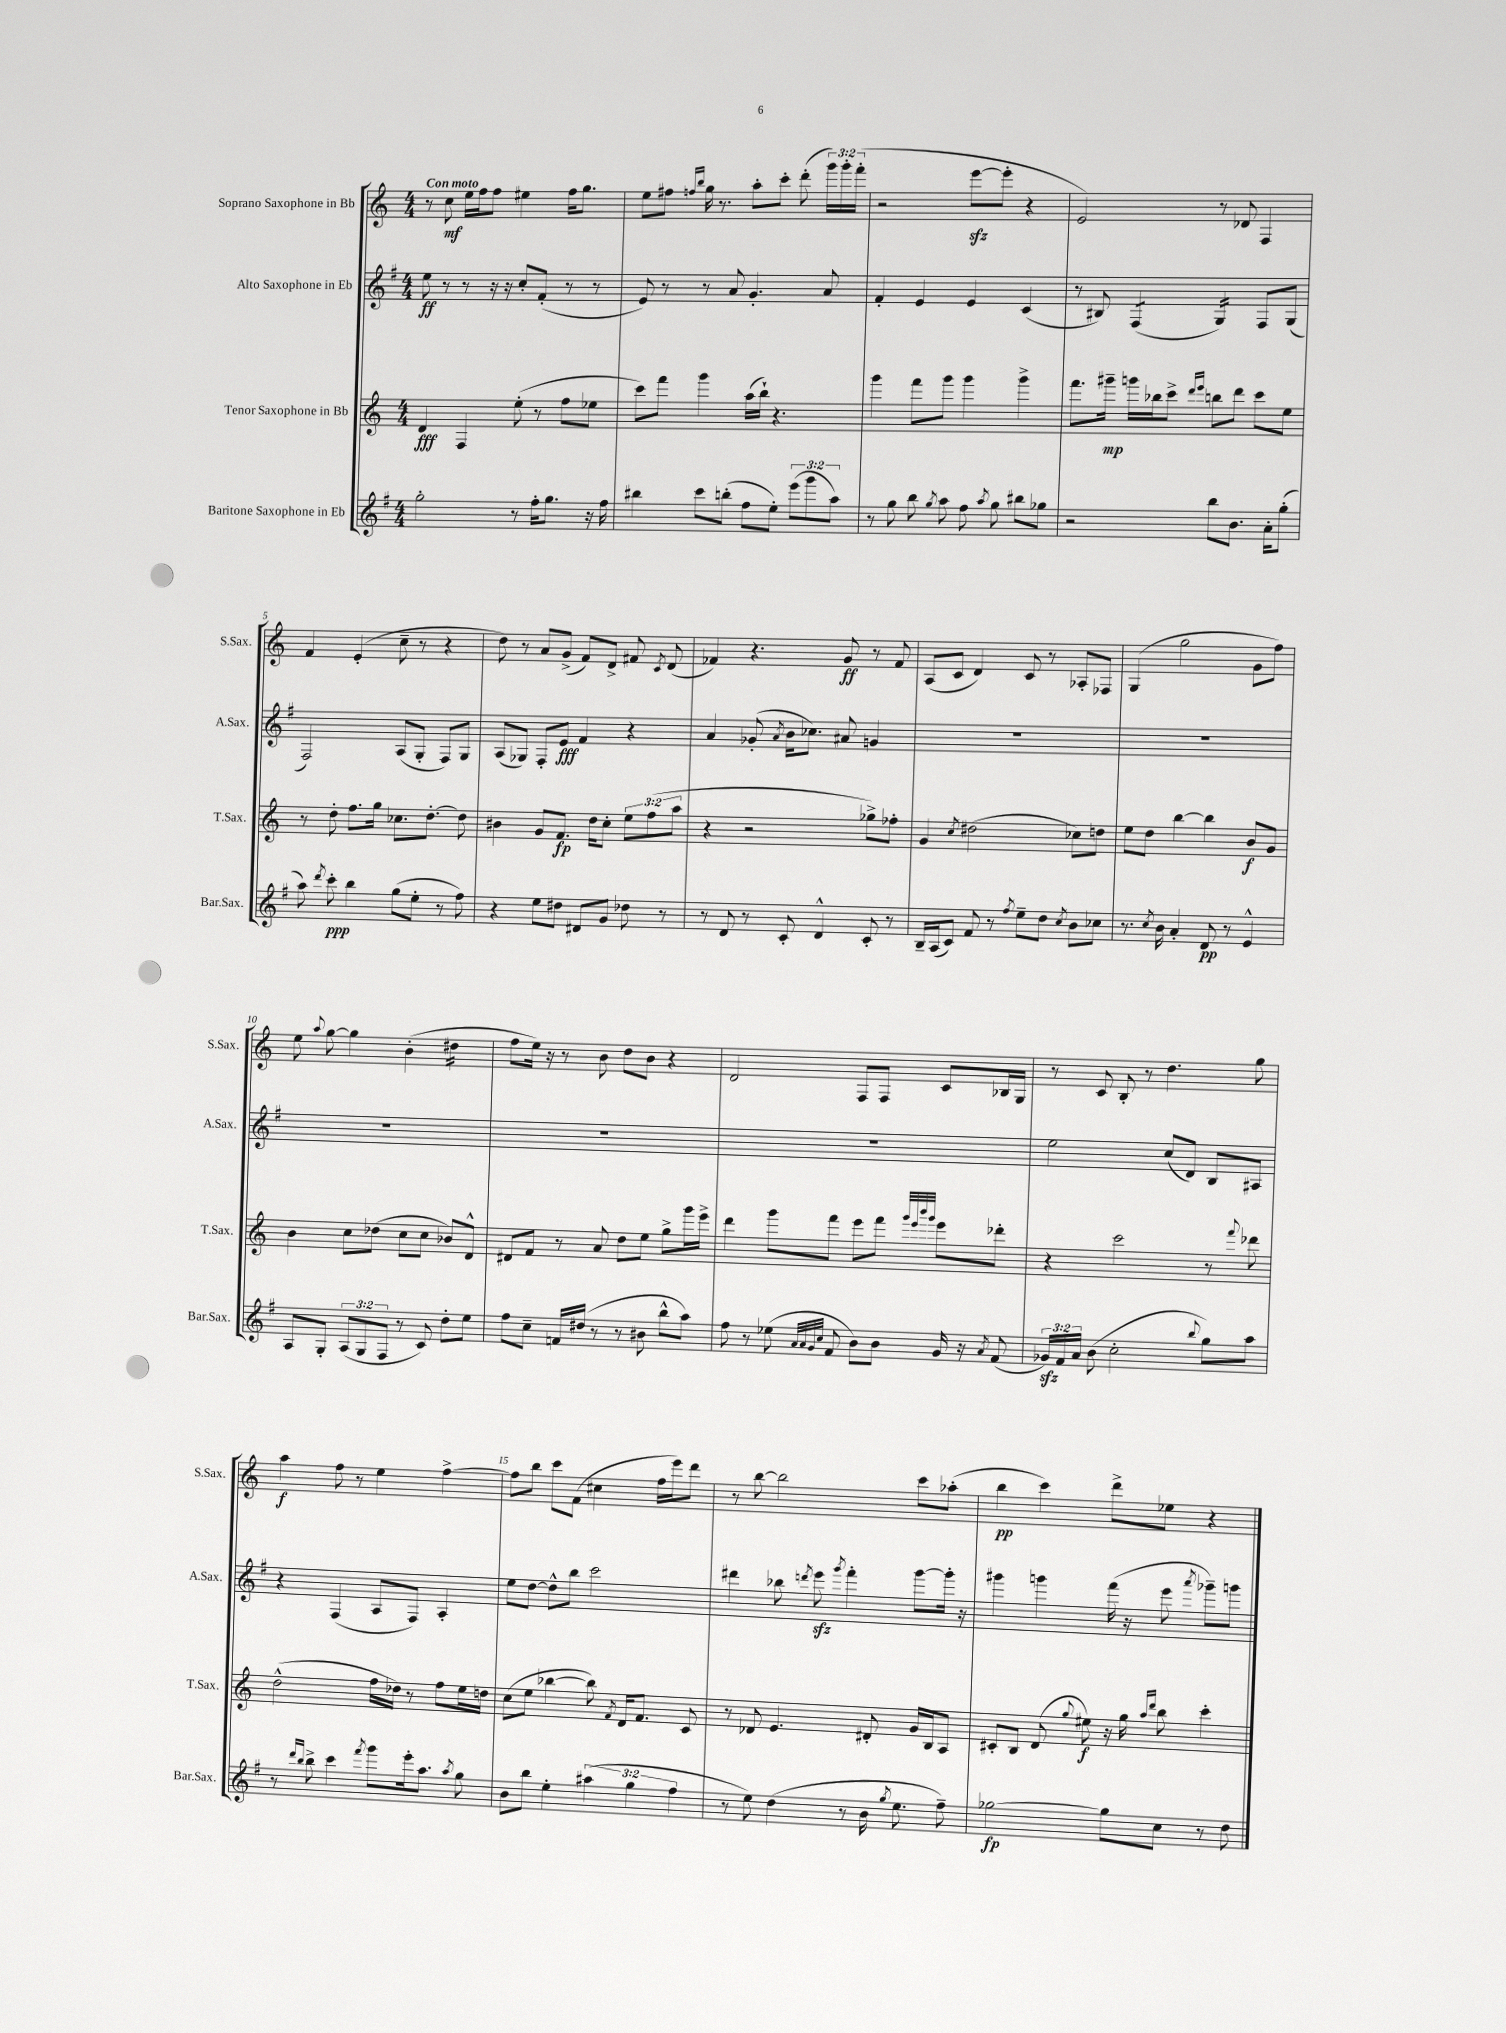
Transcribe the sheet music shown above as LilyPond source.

<<
\new StaffGroup <<
\new Staff = "s0" \with { instrumentName = "Soprano Saxophone in Bb" shortInstrumentName = "S.Sax." } {
    \clef treble \key c \major \numericTimeSignature \time 4/4 \override Staff.TupletNumber.text = #tuplet-number::calc-fraction-text \tempo "Con moto"
    \autoBeamOff r8 c''8\mf e''16[ f''16 f''8] eis''4 f''16[ g''8.] |
    e''8[ fis''8] \grace { f''16[ b''16] } g''16 r8. a''8[-. c'''8]-. d'''8-.( \tuplet 3/2 { g'''16[) g'''16-. f'''16]-.( } |
    r2 e'''8[~\sfz e'''8]-. r4 |
    e'2) r8 des'8 f4 |
    f'4 e'4-.( c''8-- r8 r4 |
    d''8) r8 a'8[ g'8]->( f'8[) d'8]-> fis'8 \acciaccatura { c'8 } d'8( |
    fes'4) r4. g'8\ff r8 fes'8 |
    a8[( c'8] d'4) c'8 r8 aes8[-. fes8] |
    g4( g''2 g'8[ f''8]) |
    e''8 \appoggiatura { a''8 } g''8~ g''4 b'4-.( dis''4:16 |
    f''8[ e''16]) r16 r8 b'8 d''8[ b'8] r4 |
    d'2 f8[ f8] c'8[ bes16 g16] |
    r8 c'8 b8-. r8 d''4. g''8 |
    a''4\f f''8 r8 e''4 f''4~-> |
    f''8[ b''8] c'''8[ f'8]( cis''4 f''16[ e'''16) d'''8] |
    r8 b''8~ b''2 c'''8[ aes''8]-.( |
    b''4\pp c'''4) d'''8[-> ees''8] r4 \bar "|." |
}
\new Staff = "s1" \with { instrumentName = "Alto Saxophone in Eb" shortInstrumentName = "A.Sax." } {
    \clef treble \key g \major \numericTimeSignature \time 4/4
    \autoBeamOff e''8\ff r8 r8 r16 r16 c''8[-. fis'8]-.( r8 r8 |
    e'8) r8 r8 a'8 g'4.-. a'8 |
    fis'4-. e'4 e'4 c'4( |
    r8 bis8) fis4:8( g4:16) fis8[ g8]( |
    fis2) a8[( g8]-. fis8[) g8] |
    a8[( ges8]) fis8[-. e'8]\fff fis'4 r4 |
    a'4 ges'8-.( \acciaccatura { a'8 } b'16[ ces''8.]) ais'8 g'4 |
    R1 |
    R1 |
    R1 |
    R1 |
    R1 |
    e''2 c''8[( d'8]) b8[ ais8] |
    r4 fis4( a8[ fis8]) a4-. |
    e''8[ d''8]~ d''8[-^ b''8] c'''2 |
    dis'''4 bes''8 \acciaccatura { d'''8 } e'''8\sfz \acciaccatura { g'''8 } fis'''4-. g'''8[~ g'''16]-. r16 |
    gis'''4 g'''4 fis'''16( r16 e'''8 \acciaccatura { a'''8 } ges'''8[--) g'''8] \bar "|." |
}
\new Staff = "s2" \with { instrumentName = "Tenor Saxophone in Bb" shortInstrumentName = "T.Sax." } {
    \clef treble \key c \major \numericTimeSignature \time 4/4 \override Staff.TupletNumber.text = #tuplet-number::calc-fraction-text
    \autoBeamOff d'4\fff f4 e''8-.( r8 f''8[ ees''8] |
    c'''8[) f'''8] g'''4 a''16[( b''16]-!) r4. |
    g'''4 f'''8[ g'''8] g'''4 g'''4-> |
    f'''8.[ gis'''16]--\mp g'''16[ bes''16 c'''8]-> \grace { d'''16[ e'''16] } b''8[ d'''8] c'''8[ e''8] |
    r8 d''8-. f''8.[ g''16] ces''8.[ d''8.]~-. d''8 |
    bis'4 g'8[ f'8.]\fp d''16[ c''8]-. \tuplet 3/2 { e''8[ f''8( a''8] } |
    r4 r2 ges''8[->) fes''8]-. |
    g'4 \acciaccatura { c''8 } dis''2( ces''8[) d''8] |
    e''8[ d''8] b''4~ b''4 b'8[\f g'8] |
    b'4 c''8[ des''8]( c''8[ c''8] bes'8[) d'8]-^ |
    dis'8[ f'8] r8 a'8 d''8[ e''8] g''8[-> g'''16 e'''16]-> |
    d'''4 g'''8[ f'''8] e'''8[ f'''8] \grace { g'''32[ e'''32 b'''32 g'''32] } e'''8[ des'''8]-. |
    r4 c'''2 r8 \appoggiatura { f'''8 } des'''8 |
    d''2-^( f''16[ des''16]) r8 f''8[ e''16 d''16] |
    c''8[( e''8] bes''4~ bes''8) \acciaccatura { f'8 } d'16[ f'8.] c'8 |
    r8 des'8 e'4. dis'8-. g'16[ b16 a8] |
    cis'8[-. b8] d'8( \appoggiatura { g''8 } eis''8\f) r16 g''16 \grace { a''16[ d'''16] } b''8 c'''4-. \bar "|." |
}
\new Staff = "s3" \with { instrumentName = "Baritone Saxophone in Eb" shortInstrumentName = "Bar.Sax." } {
    \clef treble \key g \major \numericTimeSignature \time 4/4 \override Staff.TupletNumber.text = #tuplet-number::calc-fraction-text
    \autoBeamOff g''2-. r8 fis''16[-. g''8.] r16 fis''16 |
    bis''4 c'''8[ b''8]-.( fis''8[ e''8]-.) \tuplet 3/2 { e'''8[( g'''8 a''8]) } |
    r8 g''8 b''8 \acciaccatura { g''8 } a''8 fis''8 \acciaccatura { a''8 } g''8 bis''8[ ges''8] |
    r2 b''8[ b'8.] a'16[-. g''8]-.( |
    a''8) \acciaccatura { d'''8 } c'''8-.\ppp b''4 g''8[( e''8]-. r8 fis''8) |
    r4 e''8[ dis''8] dis'8[ g'8] des''8 r8 |
    r8 d'8 r8 c'8-. d'4-^ c'8-. r8 |
    b16[-- a16( c'8]) fis'8 r8 \acciaccatura { fis''8 } e''8[-- d''8] \acciaccatura { c''8 } b'8[ ces''8] |
    r8. \acciaccatura { c''8 } b'16 a'4-. d'8\pp r8 e'4-^ |
    a8[ g8]-. \tuplet 3/2 { a8[( g8 fis8] } r8 c'8) d''8[-. e''8] |
    fis''8[ c''8]-- f'16[ dis''16]( r8 r8 bis'8 b''8[-^ a''8]) |
    fis''8 r8 ees''8( \grace { a'32[ a'32 g'32 c''32] } fis'8 b'8[) b'8] g'16 r16 \acciaccatura { a'8 } fis'8( |
    \tuplet 3/2 { ges'16[\sfz) fis'16 a'16] } b'8( c''2-. \appoggiatura { b''8 } g''8[) a''8] |
    r8 \grace { d'''16[ b''16] } b''8-> c'''4 \acciaccatura { fis'''8 } g'''8[ e'''16-. a''8.] \acciaccatura { a''8 } g''8 |
    b'8[ b''8] e''4-. \tuplet 3/2 { ais''4( g''4 fis''4 } |
    r8 e''8) d''4( r8 b'16 \acciaccatura { g''8 } e''8. fis''8--) |
    ges''2~\fp ges''8[ c''8] r8 d''8 \bar "|." |
}
>>
>>
\layout { \context { \Score \override BarNumber.break-visibility = ##(#f #t #t) barNumberVisibility = #(every-nth-bar-number-visible 5) } }
